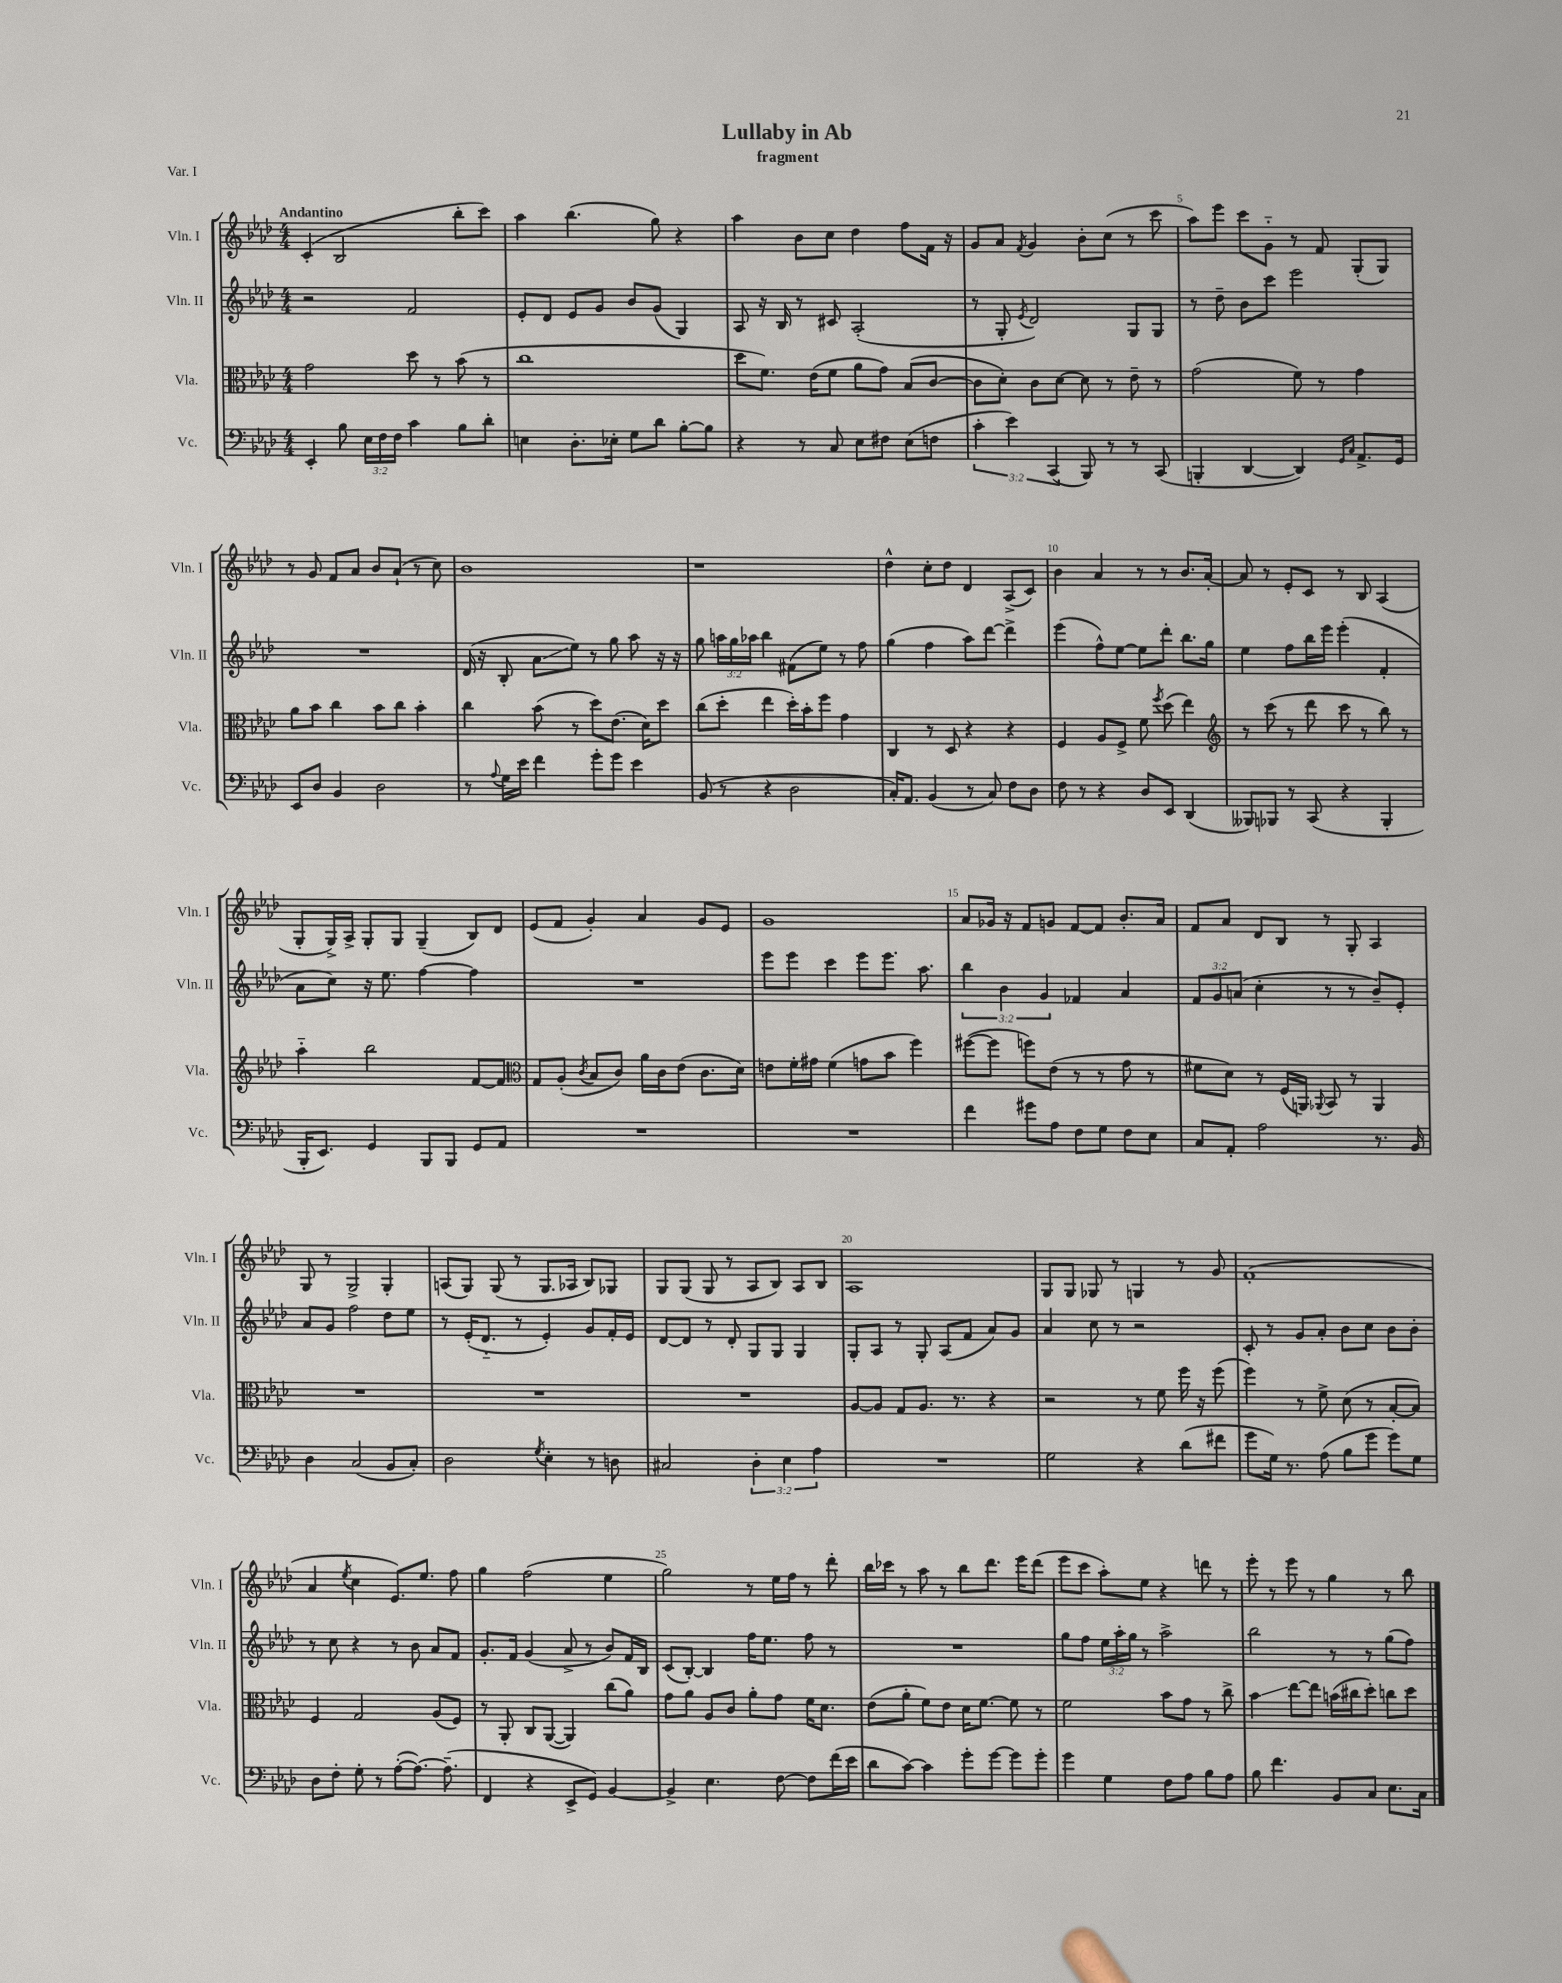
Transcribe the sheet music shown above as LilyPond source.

\header { title = "Lullaby in Ab" subtitle = "fragment" piece = "Var. I" }
<<
\new StaffGroup <<
\new Staff = "s0" \with { instrumentName = "Vln. I" shortInstrumentName = "Vln. I" } {
    \clef treble \key aes \major \numericTimeSignature \time 4/4 \tempo "Andantino"
    \autoBeamOff c'4-.( bes2 bes''8[-. c'''8]) |
    aes''4 bes''4.( g''8) r4 |
    aes''4 bes'8[ c''8] des''4 f''8[ f'16] r16 |
    g'8[ aes'8] \acciaccatura { f'8 } g'4 bes'8[-. c''8]( r8 c'''8 |
    aes''8[) ees'''8] c'''8[ g'8]-_ r8 f'8 g8[-.( g8]) |
    r8 g'8 f'8[ aes'8] bes'8[ aes'8]-!( r8 c''8) |
    bes'1 |
    r1 |
    des''4-^ c''8[-. des''8] des'4 aes8[->( c'8]) |
    bes'4 aes'4 r8 r8 bes'8.[ aes'16]~-. |
    aes'8 r8 ees'8[-. c'8] r8 bes8 aes4( |
    g8[-. g16->) aes16]-> g8[-. g8] g4--( bes8[) des'8] |
    ees'8[( f'8] g'4-.) aes'4 g'8[ ees'8] |
    g'1 |
    aes'8[ ges'16] r16 f'8[ g'8] f'8[~ f'8] bes'8.[-. aes'16] |
    f'8[ aes'8] des'8[ bes8] r8 g8-. aes4 |
    g8 r8 g2-> g4-. |
    a8[( g8]) g8( r8 g8.[ aes16] bes8[) ges8] |
    g8[ g8]( g8 r8 aes8[ bes8]) aes8[ bes8] |
    aes1 |
    g8[ g8] ges8 r8 g4 r8 g'8 |
    f'1-.( |
    aes'4 \acciaccatura { ees''8 } c''4 ees'8.[) ees''8.] f''8 |
    g''4 f''2( ees''4 |
    g''2) r8 ees''16[ f''16] r8 des'''8-. |
    bes''16[ ces'''16] r8 aes''8 r8 bes''8[ des'''8.] ees'''16[ des'''8]( |
    ees'''8[ c'''8] aes''8[-.) ees''8] r4 d'''8 r8 |
    ees'''8-. r8 ees'''8 r8 g''4 r8 bes''8 \bar "|." |
}
\new Staff = "s1" \with { instrumentName = "Vln. II" shortInstrumentName = "Vln. II" } {
    \clef treble \key aes \major \numericTimeSignature \time 4/4 \override Staff.TupletNumber.text = #tuplet-number::calc-fraction-text
    \autoBeamOff r2 f'2 |
    ees'8[-. des'8] ees'8[ g'8] bes'8[ g'8]( g4) |
    aes8 r16 bes16 r8 cis'8 aes2-.( |
    r8 g8-. \acciaccatura { ees'8 } des'2) g8[ g8] |
    r8 des''8-- bes'8[ c'''8] ees'''2 |
    R1 |
    des'16( r16 bes8-. aes'8[\glissando ees''8]) r8 g''8 aes''8 r16 r16 |
    g''8 \tuplet 3/2 { a''16[ g''16 aes''16] } bes''4 fis'8[( ees''8]) r8 f''8 |
    g''4( f''4 aes''8[) des'''8]~ des'''4-> |
    ees'''4( f''8[-^) ees''8]~ ees''8[ des'''8]-. bes''8.[ g''16] |
    ees''4 f''8[ bes''16 ees'''16] ees'''4-.( f'4-. |
    aes'8[ c''8]) r16 ees''8. f''4~ f''4 |
    R1 |
    ees'''8[ ees'''8] c'''4 ees'''8[ ees'''8.] aes''8. |
    \tuplet 3/2 { bes''4 bes'4 g'4 } fes'4 aes'4 |
    \tuplet 3/2 { f'8[ g'8 a'8]( } c''4-. r8 r8 bes'8[--) ees'8]-. |
    aes'8[ g'8] f''2 des''8[ ees''8] |
    r8 ees'16[-.( des'8.]-_ r8 ees'4-.) g'8[ f'16-. ees'16] |
    des'8[~ des'8] r8 des'8-. g8[ g8] g4 |
    g8[-. aes8] r8 g8-. aes8[( f'8] aes'8[) g'8] |
    aes'4 c''8 r8 r2 |
    c'8-. r8 g'8[ aes'8]-. bes'8[ c''8] bes'8[ bes'8]-. |
    r8 c''8 r4 r8 bes'8 aes'8[ f'8] |
    g'8.[-. f'16] g'4( aes'8-> r8 bes'8[) f'16 bes16] |
    c'8[( bes8]~-.) bes4 f''16[ ees''8.] f''8 r8 |
    R1 |
    g''8[ f''8] \tuplet 3/2 { ees''16[ aes''16-. g''16] } r8 aes''2-> |
    bes''2 r8 r8 g''8[( f''8]) \bar "|." |
}
\new Staff = "s2" \with { instrumentName = "Vla." shortInstrumentName = "Vla." } {
    \clef alto \key aes \major \numericTimeSignature \time 4/4
    \autoBeamOff g'2 des''8 r8 bes'8( r8 |
    c''1 |
    des''8[ f'8.]) ees'16[( f'8] aes'8[ g'8]) bes8[( c'8]~ |
    c'8[ des'8]-.) c'8[ des'8]~ des'8 r8 ees'8-- r8 |
    g'2( f'8) r8 g'4 |
    aes'8[ bes'8] c''4 bes'8[ c''8] bes'4-. |
    c''4 bes'8( r8 des''8[) ees'8.]( des'16[) des''8] |
    c''8[( des''8]-. ees''4 des''16[-.) bes'16-. f''8] g'4 |
    c4 r8 des8 r4 r4 |
    f4 aes8[ f8]-> f'8 \acciaccatura { f''8 } des''8( ees''4) |
    \clef treble r8 c'''8( r8 des'''8 c'''8 r8 bes''8) r8 |
    aes''4-_ bes''2 f'8[~ f'8] |
    \clef alto g8[ aes8]-.( \acciaccatura { c'8 } bes8[ c'8]) aes'16[ c'16 ees'8]( c'8.[ des'16]) |
    e'8[ f'16-. gis'16] f'4( g'8[ bes'8] f''4) |
    fis''8[~( fis''8] f''8[) ees'8]( r8 r8 g'8 r8 |
    fis'8[ des'8]) r8 f16[( a,16]) \appoggiatura { aes,8 } bes,8 r8 aes,4 |
    R1 |
    R1 |
    R1 |
    aes8[~ aes8] g8[ aes8.] r8. r4 |
    r2 r8 f'8 f''16 r16 f''8( |
    f''4) r8 f'8-> des'8( r8 bes8[~-. bes8]) |
    f4 g2 aes8[( f8]) |
    r8 aes,8-. c8[ aes,8]~( aes,4) c''8[( aes'8]) |
    g'8[ aes'8] aes8[ c'8] aes'8[-. g'8] f'16[ des'8.] |
    ees'8[( aes'8]-. f'8[) ees'8] des'16[ f'8.]~ f'8 r8 |
    f'2 bes'8[ g'8] r8 c''8-> |
    bes'4\glissando ees''8[~ ees''8] b'16[( cis''16 des''8]-.) c''8[ des''8] \bar "|." |
}
\new Staff = "s3" \with { instrumentName = "Vc." shortInstrumentName = "Vc." } {
    \clef bass \key aes \major \numericTimeSignature \time 4/4 \override Staff.TupletNumber.text = #tuplet-number::calc-fraction-text
    \autoBeamOff ees,4-. bes8 \tuplet 3/2 { ees16[ f16 f16] } c'4 bes8[ des'8]-. |
    e4 des8.[-. ees16]-. g8[ des'8] bes8[~-. bes8] |
    r4 r8 c8 ees8[ fis8] ees8[( f8] |
    \tuplet 3/2 { c'4-. ees'4) c,4( } bes,,8) r8 r8 c,8( |
    b,,4-. des,4~ des,4) \grace { g,16[ c16] } aes,8.[-> g,16] |
    ees,8[ des8] bes,4 des2 |
    r8 \appoggiatura { aes8 } g16[ ees'16] f'4 g'8[-. g'8] ees'4 |
    bes,8( r8 r4 des2 |
    c16[-.) aes,8.] bes,4( r8 c8) f8[ des8] |
    f8 r8 r4 des8[ ees,8] des,4( |
    beses,,8[) bes,,8] r8 c,8( r4 bes,,4-. |
    bes,,16[-. ees,8.]) g,4 bes,,8[ bes,,8] g,8[ aes,8] |
    R1 |
    R1 |
    f'4 gis'8[ aes8] f8[ g8] f8[ ees8] |
    c8[ aes,8]-. aes2 r8. bes,16 |
    des4 c2( bes,8[ c8]-.) |
    des2 \acciaccatura { g8 } ees4-. r8 d8 |
    cis2 \tuplet 3/2 { des4-. ees4 aes4 } |
    R1 |
    g2 r4 des'8[( fis'8] |
    g'8[ g16]) r8. aes8( bes8[ g'8] g'8[) g8] |
    des8[ f8]-. g8-. r8 aes8[~-.( aes8.]~) aes8.--( |
    f,4 r4 ees,8[-> g,8]) bes,4~ |
    bes,4-> ees4. f8~ f8[ f'16( ees'16] |
    des'8[ c'8]~) c'4 g'8[-. g'8]~ g'8[ g'8]-. |
    g'4 g4 f8[ aes8] bes8[ aes8] |
    bes8 f'4. bes,8[ c8] ees8.[ c16] \bar "|." |
}
>>
>>
\layout { \context { \Score \override BarNumber.break-visibility = ##(#f #t #t) barNumberVisibility = #(every-nth-bar-number-visible 5) } }
